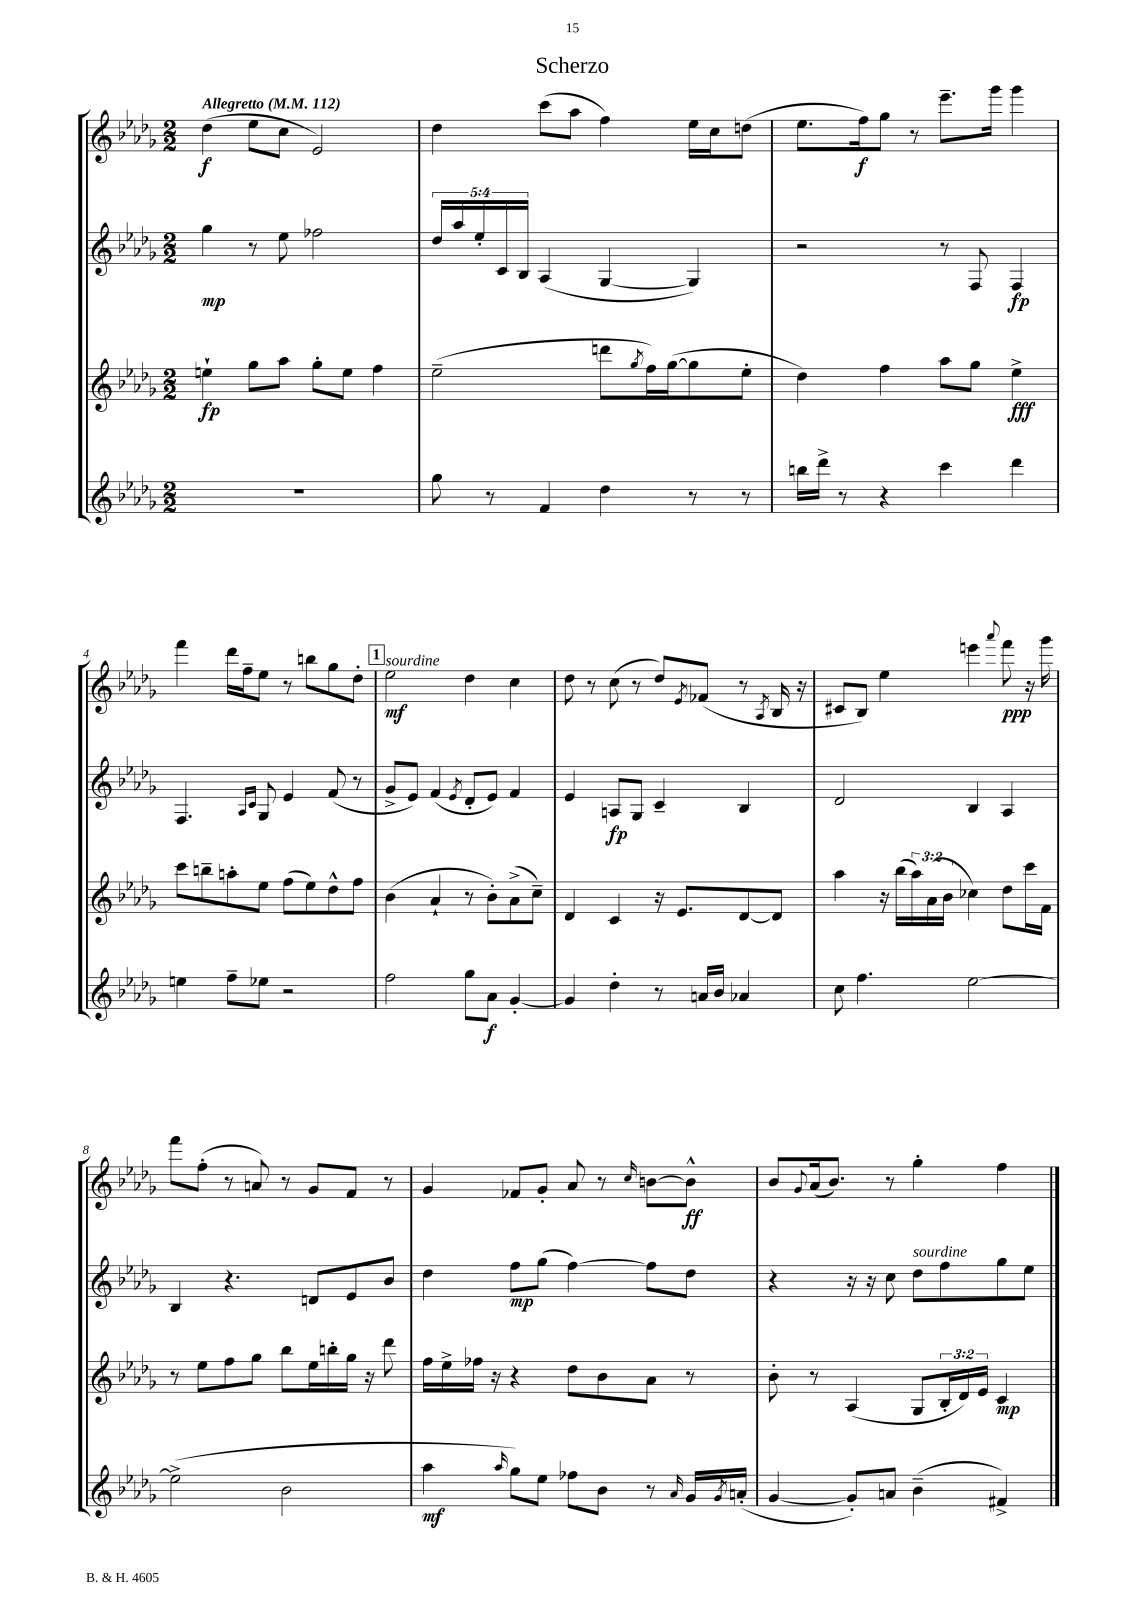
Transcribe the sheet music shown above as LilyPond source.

\header { title = "Scherzo" }
<<
\new StaffGroup <<
\new Staff = "s0" {
    \clef treble \key des \major \numericTimeSignature \time 2/2 \tempo "Allegretto" 4 = 112
    des''4\f( ees''8 c''8 ees'2) |
    des''4 c'''8( aes''8 f''4) ees''16 c''16 d''8( |
    ees''8. f''16\f) ges''8 r8 ees'''8.-- ges'''16 ges'''4 |
    f'''4 des'''16 f''16-- ees''8 r8 b''8 ges''8 des''8-. |
    \mark \markup { \box "1" } ees''2\mf^\markup { \italic "sourdine" } des''4 c''4 |
    des''8 r8 c''8( r8 des''8) \acciaccatura { ees'8 } fes'8( r8 \acciaccatura { aes8 } bes16 r16 |
    cis'8 bes8) ees''4 e'''4 \appoggiatura { aes'''8 } f'''8\ppp r16 ges'''16 |
    f'''8 f''8-.( r8 a'8) r8 ges'8 f'8 r8 |
    ges'4 fes'8 ges'8-. aes'8 r8 \grace { c''16 } b'8~ b'8-^\ff |
    bes'8 \appoggiatura { ges'8 } aes'16( bes'8.) r8 ges''4-. f''4 \bar "|." |
}
\new Staff = "s1" {
    \clef treble \key des \major \numericTimeSignature \time 2/2 \override Staff.TupletNumber.text = #tuplet-number::calc-fraction-text
    ges''4\mp r8 ees''8 fes''2 |
    \tuplet 5/4 { des''16 aes''16 ees''16-. c'16 bes16 } aes4( ges4~ ges4) |
    r2 r8 f8 f4\fp |
    f4. \grace { aes16 c'16 } ges8 ees'4 f'8( r8 |
    \mark \markup { \box "1" } ges'8-> ees'8) f'4( \acciaccatura { ees'8 } des'8-. ees'8) f'4 |
    ees'4 a8\fp ges8 c'4-- bes4 |
    des'2 bes4 aes4 |
    bes4 r4. d'8 ees'8 bes'8 |
    des''4 f''8\mp ges''8( f''4~) f''8 des''8 |
    r4 r16 r16 c''8 des''8^\markup { \italic "sourdine" } f''8 ges''8 ees''8 \bar "|." |
}
\new Staff = "s2" {
    \clef treble \key des \major \numericTimeSignature \time 2/2 \override Staff.TupletNumber.text = #tuplet-number::calc-fraction-text
    e''4-!\fp ges''8 aes''8 ges''8-. e''8 f''4 |
    ees''2--( d'''8 \acciaccatura { ges''8 } f''16) ges''16~( ges''8 ees''8-. |
    des''4) f''4 aes''8 ges''8 ees''4->\fff |
    c'''8 b''8-- a''8-. ees''8 f''8( ees''8) des''8-^ f''8 |
    \mark \markup { \box "1" } bes'4( aes'4-! r8 bes'8-.) aes'8->( c''8--) |
    des'4 c'4 r16 ees'8. des'8~ des'8 |
    aes''4 r16 bes''16( \tuplet 3/2 { aes''16) aes'16( bes'16 } ces''4) des''8 c'''16 f'16 |
    r8 ees''8 f''8 ges''8 bes''8 ees''16 b''16-. ges''16 r16 des'''8 |
    f''16 ees''16-> fes''16 r16 r4 des''8 bes'8 aes'8 r8 |
    bes'8-. r8 aes4( ges8 \tuplet 3/2 { bes16-. des'16) ees'16 } c'4\mp \bar "|." |
}
\new Staff = "s3" {
    \clef treble \key des \major \numericTimeSignature \time 2/2
    R1 |
    ges''8 r8 f'4 des''4 r8 r8 |
    b''16 des'''16-> r8 r4 c'''4 des'''4 |
    e''4 f''8-- ees''8 r2 |
    \mark \markup { \box "1" } f''2 ges''8 aes'8\f ges'4~-. |
    ges'4 des''4-. r8 a'16 bes'16 aes'4 |
    c''8 f''4. ees''2~ |
    ees''2->( bes'2 |
    aes''4\mf \grace { aes''16 } ges''8) ees''8 fes''8 bes'8 r8 \grace { aes'16 } ges'16 \acciaccatura { ges'8 } a'16-.( |
    ges'4~ ges'8-.) a'8 bes'4--( fis'4->) \bar "|." |
}
>>
>>
